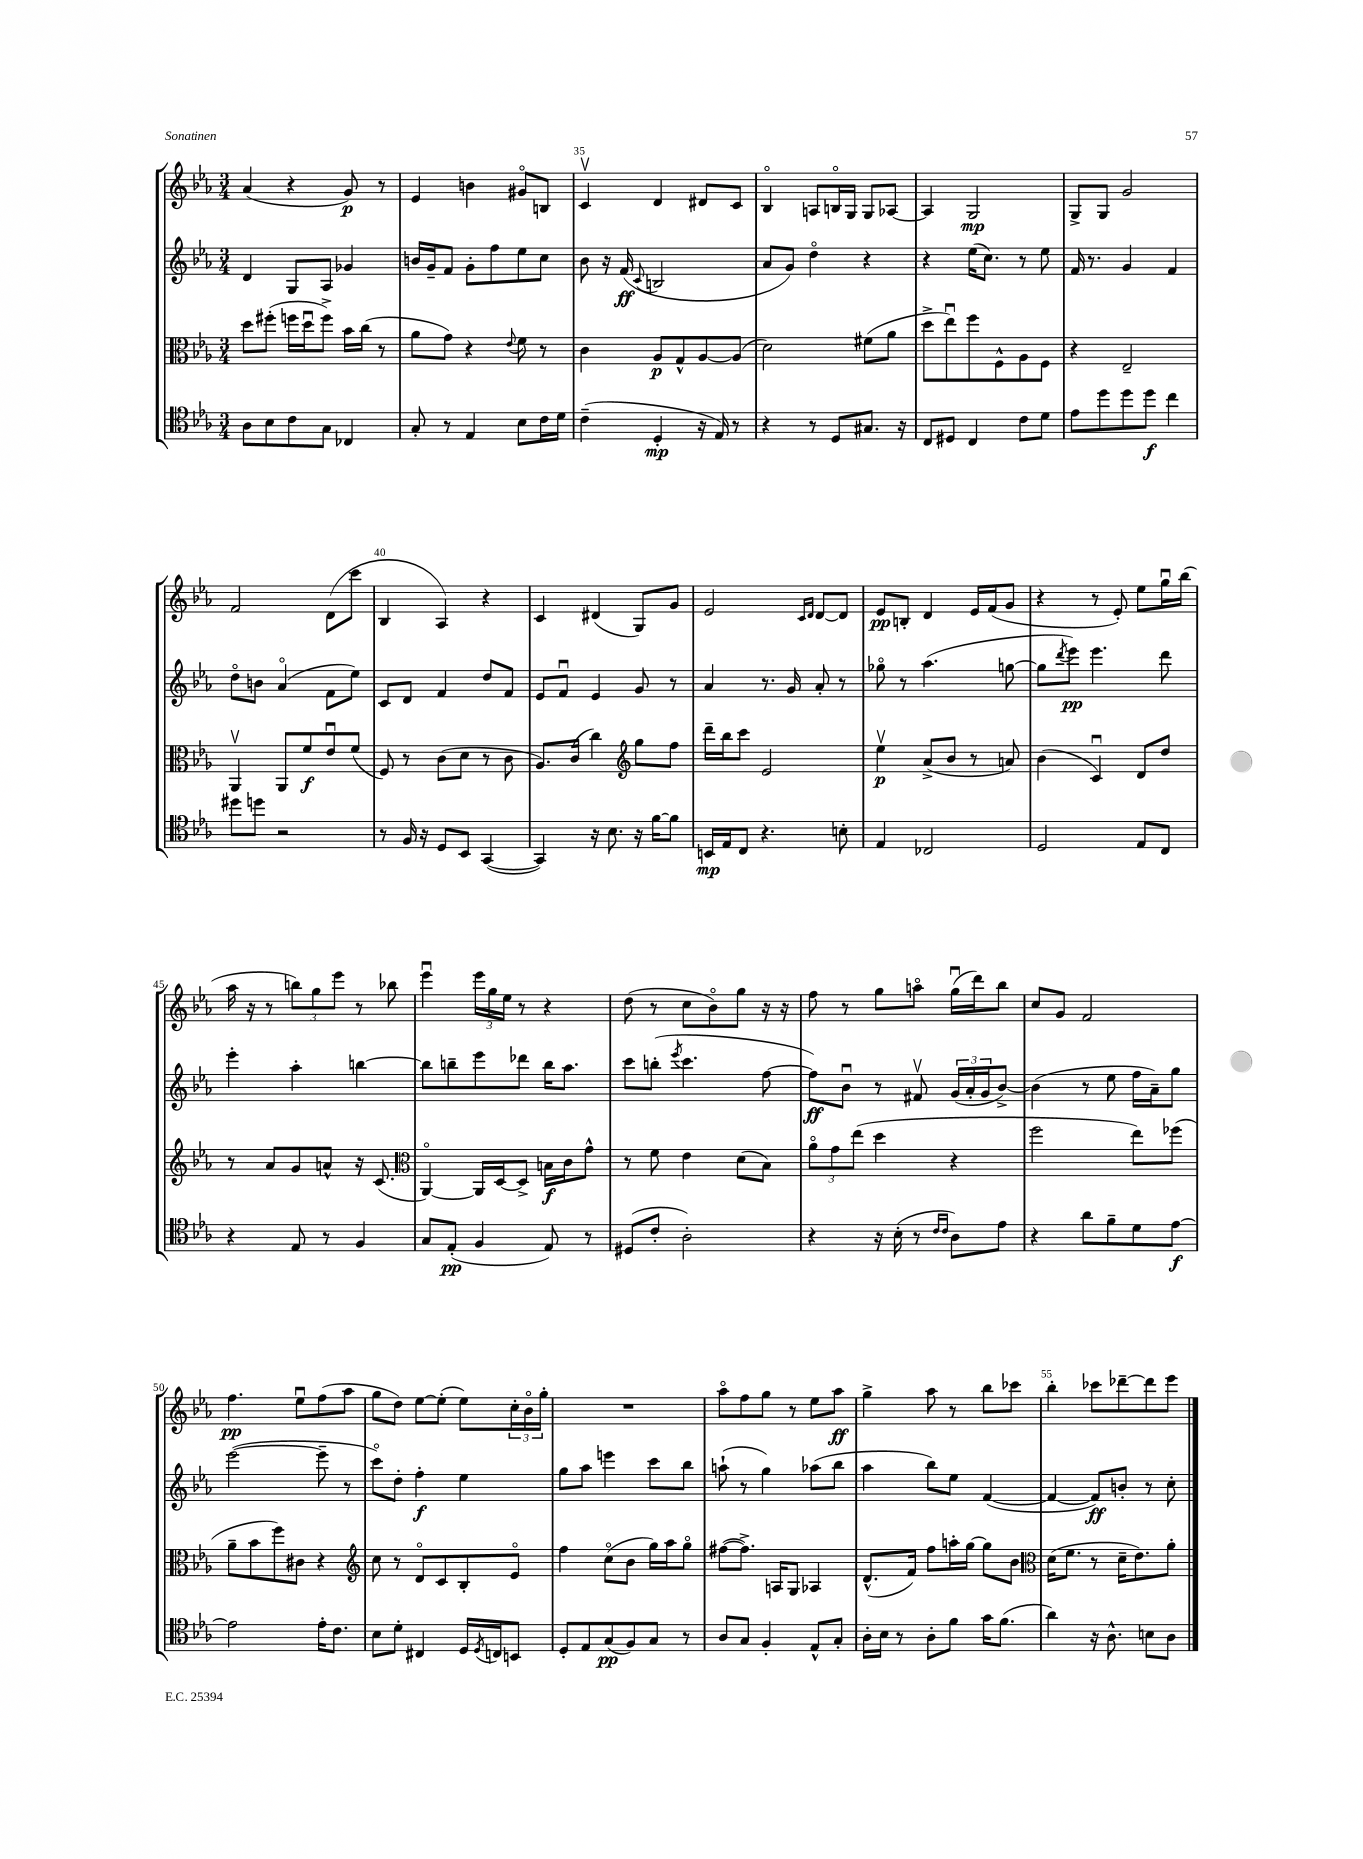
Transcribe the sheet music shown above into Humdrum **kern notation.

**kern	**dynam	**kern	**dynam	**kern	**dynam	**kern	**dynam
*part4	*part4	*part3	*part3	*part2	*part2	*part1	*part1
*staff4	*staff4	*staff3	*staff3	*staff2	*staff2	*staff1	*staff1
*clefC4	*	*clefC3	*	*clefG2	*	*clefG2	*
*k[b-e-a-]	*	*k[b-e-a-]	*	*k[b-e-a-]	*	*k[b-e-a-]	*
*M3/4	*	*M3/4	*	*M3/4	*	*M3/4	*
=33	=33	=33	=33	=33	=33	=33	=33
8A-\L	.	8dd\L	.	4d/	.	(4a-/	.
8B-\	.	(8ff#X'\J	.	.	.	.	.
8c\	.	16ffn\LL	.	8G/L	.	4r	.
.	.	16ddu\J	.	.	.	.	.
8G\J	.	8ff^\J)	.	8A-/J	.	.	.
4C-X/	.	16b-\LL	.	4g-X/	.	8g/)	p
.	.	(16cc\JJ	.	.	.	.	.
.	.	8r	.	.	.	8r	.
=34	=34	=34	=34	=34	=34	=34	=34
8G'/	.	8a-\L	.	16bn/LL	.	4e-/	.
.	.	.	.	16g~/J	.	.	.
8r	.	8g\J)	.	8f/J	.	.	.
4E-/	.	4r	.	8g'\L	.	4bn\	.
.	.	.	.	8ff\	.	.	.
.	.	8qqe-/	.	.	.	.	.
8B-\L	.	8f\	.	8ee-\	.	8g#X/L	.
16c\L	.	8r	.	8cc\J	.	8Bn/J	.
16d\JJ	.	.	.	.	.	.	.
=35	=35	=35	=35	=35	=35	=35	=35
(4c~\	.	4c\	.	8b-\	.	4cv/	.
.	.	.	.	16r	.	.	.
.	.	.	.	(16f/	ff	.	.
.	.	.	.	8qqc/	.	.	.
4D'/	mp	8A-/L	p	2Bn/	.	4d/	.
.	.	8G^^/	.	.	.	.	.
16r	.	[8A-/	.	.	.	8d#X/L	.
16E-/)	.	.	.	.	.	.	.
8r	.	(8A-/J]	.	.	.	8c/J	.
=36	=36	=36	=36	=36	=36	=36	=36
4r	.	2d\)	.	8a-/L	.	4B-/	.
.	.	.	.	8g/J)	.	.	.
8r	.	.	.	4dd\	.	8An/L	.
8D/L	.	.	.	.	.	16Bn/L	.
.	.	.	.	.	.	16G/JJ	.
8.G#X/J	.	(8f#X\L	.	4r	.	8G/L	.
.	.	8a-\J	.	.	.	[8A-X/J	.
16r	.	.	.	.	.	.	.
=37	=37	=37	=37	=37	=37	=37	=37
8C/L	.	8dd^\L	.	4r	.	4A-/]	.
8D#X/J	.	8ee-u\)	.	.	.	.	.
4C/	.	8ff\	.	(16ee-\KL	.	2G/	mp
.	.	.	.	8.cc\J)	.	.	.
.	.	8F^^\	.	.	.	.	.
8c\L	.	8A-\	.	8r	.	.	.
8d\J	.	8F\J	.	8ee-\	.	.	.
=38	=38	=38	=38	=38	=38	=38	=38
8e-\L	.	4r	.	16f/	.	8G^/L	.
.	.	.	.	8.r	.	.	.
8dd\	.	.	.	.	.	8G/J	.
8dd\	.	2E-~/	.	4g/	.	2g/	.
8dd\J	f	.	.	.	.	.	.
4cc\	.	.	.	4f/	.	.	.
!!LO:LB:g=z
=39	=39	=39	=39	=39	=39	=39	=39
8dd#X\L	.	4AA-v/	.	8dd\L	.	2f/	.
8ddn\J	.	.	.	8bn\J	.	.	.
2r	.	8AA-/L	.	(4a-/	.	.	.
.	.	8f/	f	.	.	.	.
.	.	8e-u/	.	8f\L	.	(8d\L	.
.	.	(8f/J	.	8ee-\J)	.	8ccc\J	.
=40	=40	=40	=40	=40	=40	=40	=40
8r	.	8F/)	.	8c/L	.	4B-/	.
16F/	.	8r	.	8d/J	.	.	.
16r	.	.	.	.	.	.	.
8D/L	.	(8c\L	.	4f/	.	4A-/)	.
8BB-/J	.	8d\J	.	.	.	.	.
([4GG/	.	8r	.	8dd/L	.	4r	.
.	.	8c\	.	8f/J	.	.	.
=41	=41	=41	=41	=41	=41	=41	=41
4GG/])	.	8.A-/L)	.	8e-/L	.	4c/	.
.	.	.	.	8fu/J	.	.	.
.	.	(16c/Jk	.	.	.	.	.
16r	.	4cc\)	.	4e-/	.	(4d#X/	.
8.B-\	.	.	.	.	.	.	.
*	*	*clefG2	*	*	*	*	*
16r	.	8gg\L	.	8g/	.	8G/L)	.
[16f\KL	.	.	.	.	.	.	.
8f\J]	.	8ff\J	.	8r	.	8g/J	.
=42	=42	=42	=42	=42	=42	=42	=42
16BBn/LL	mp	16ddd~\LL	.	4a-/	.	2e-/	.
16E-/J	.	16bb-\J	.	.	.	.	.
8C/J	.	8ccc\J	.	.	.	.	.
4.r	.	2e-/	.	8.r	.	.	.
.	.	.	.	16g/	.	.	.
.	.	.	.	.	.	16qqc/LL	.
.	.	.	.	.	.	16qqd/JJ	.
.	.	.	.	8a-'/	.	[8d/L	.
8Bn'\	.	.	.	8r	.	8d/J]	.
=43	=43	=43	=43	=43	=43	=43	=43
4E-/	.	4ee-v\	p	8gg-X\	.	8e-/L	pp
.	.	.	.	8r	.	8Bn'/J	.
2C-X/	.	(8a-^/L	.	(4.aa-\	.	4d/	.
.	.	8b-/J	.	.	.	.	.
.	.	8r	.	.	.	16e-/LL	.
.	.	.	.	.	.	(16f/J	.
.	.	8an/)	.	[8ggn\	.	8g/J	.
=44	=44	=44	=44	=44	=44	=44	=44
2D/	.	(4b-\	.	8gg\L]	.	4r	.
.	.	.	.	8qddd/	.	.	.
.	.	.	.	8eee-\J)	pp	.	.
.	.	4cu/)	.	4.eee-\	.	8r	.
.	.	.	.	.	.	8e-'/)	.
8E-/L	.	8d/L	.	.	.	8ee-\L	.
8C/J	.	8dd/J	.	8ddd\	.	16ggu\L	.
.	.	.	.	.	.	(16bb-\JJ	.
!!LO:LB:g=z
=45	=45	=45	=45	=45	=45	=45	=45
4r	.	8r	.	4eee-'\	.	16aa-\	.
.	.	.	.	.	.	16r	.
.	.	8a-/L	.	.	.	8r	.
8E-/	.	8g/	.	4aa-'\	.	12bbn\L)	.
.	.	.	.	.	.	12gg\	.
8r	.	8an^^/J	.	.	.	.	.
.	.	.	.	.	.	12eee-\J	.
4F/	.	16r	.	[4bbn\	.	8r	.
.	.	(8.c/	.	.	.	.	.
.	.	.	.	.	.	8bb-X\	.
=46	=46	=46	=46	=46	=46	=46	=46
*	*	*clefC3	*	*	*	*	*
8G/L	.	[4AA-/)	.	8bb\L]	.	4eee-u\	.
(8E-'/J	pp	.	.	8bbn~\	.	.	.
4F/	.	16AA-/LL]	.	8eee-\	.	24eee-\LL	.
.	.	.	.	.	.	24gg\	.
.	.	[16D/J	.	.	.	.	.
.	.	.	.	.	.	24ee-\JJ	.
.	.	8D^/J]	.	8ddd-X\J	.	8r	.
8E-/)	.	16Bn\LL	f	16bb\KL	.	4r	.
.	.	16c\J	.	8.aa-\J	.	.	.
8r	.	8g^^\J	.	.	.	.	.
=47	=47	=47	=47	=47	=47	=47	=47
(8D#X/L	.	8r	.	8ccc\L	.	(8dd\	.
8c'/J	.	8f\	.	(8bbn'\J	.	8r	.
.	.	.	.	8qeee-/	.	.	.
2A-'\)	.	4e-\	.	4.ccc\	.	8cc\L	.
.	.	.	.	.	.	8b-\)	.
.	.	(8d\L	.	.	.	8gg\J	.
.	.	8B-\J)	.	[8ff\	.	16r	.
.	.	.	.	.	.	16r	.
=48	=48	=48	=48	=48	=48	=48	=48
4r	.	12a-\L	.	8ff\L])	ff	8ff\	.
.	.	12g\	.	.	.	.	.
.	.	.	.	8b-u\J	.	8r	.
.	.	(12ee-\J	.	.	.	.	.
16r	.	4dd\	.	8r	.	8gg\L	.
(16B-'\	.	.	.	.	.	.	.
8r	.	.	.	8f#Xv/	.	8aan\J	.
16qqc/LL	.	.	.	.	.	.	.
16qqc/JJ	.	.	.	.	.	.	.
8A-\L)	.	4r	.	(24g/LL	.	(16ggu\LL	.
.	.	.	.	24a-'/	.	.	.
.	.	.	.	.	.	16ddd\J)	.
.	.	.	.	24g/J	.	.	.
8e-\J	.	.	.	[8b-^/J)	.	8bb-\J	.
=49	=49	=49	=49	=49	=49	=49	=49
4r	.	2ff\	.	(4b-\]	.	8cc/L	.
.	.	.	.	.	.	8g/J	.
8a-\L	.	.	.	8r	.	2f/	.
8f~\	.	.	.	8ee-\	.	.	.
8d\	.	8ee-\L)	.	16ff\LL	.	.	.
.	.	.	.	16a-~\J)	.	.	.
[8e-\J	f	(8ff-X\J	.	8gg\J	.	.	.
!!LO:LB:g=z
=50	=50	=50	=50	=50	=50	=50	=50
2e-\]	.	8a-~\L	.	([2eee-\	.	4.ff\	pp
.	.	8b-\	.	.	.	.	.
.	.	8ff\)	.	.	.	.	.
.	.	8c#X\J	.	.	.	8ee-u\L	.
16e-'\KL	.	4r	.	8eee-~\]	.	(8ff\	.
8.c\J	.	.	.	.	.	.	.
.	.	.	.	8r	.	8aa-\J	.
=51	=51	=51	=51	=51	=51	=51	=51
*	*	*clefG2	*	*	*	*	*
8B-\L	.	8cc\	.	8ccc\L)	.	8gg\L	.
8d'\J	.	8r	.	8dd'\J	.	8dd\J)	.
4C#X/	.	8d/L	.	4ff'\	f	[8ee-\L	.
.	.	8c/	.	.	.	(8ee-'\J]	.
16D/LL	.	8B-'/	.	4ee-\	.	8ee-\L)	.
8qD/	.	.	.	.	.	.	.
16Cn/J	.	.	.	.	.	.	.
8BBn/J	.	8e-/J	.	.	.	24cc'\L	.
.	.	.	.	.	.	24b-\	.
.	.	.	.	.	.	24gg'\JJ	.
=52	=52	=52	=52	=52	=52	=52	=52
8D'/L	.	4ff\	.	8gg\L	.	2.r	.
8E-/	.	.	.	8aa-\J	.	.	.
(8G/	pp	(8cc\L	.	4eeen\	.	.	.
8F/)	.	8b-\J	.	.	.	.	.
8G/J	.	16gg\LL)	.	8ccc\L	.	.	.
.	.	16aa-\J	.	.	.	.	.
8r	.	8gg\J	.	8bb-\J	.	.	.
=53	=53	=53	=53	=53	=53	=53	=53
8A-/L	.	([8ff#X\L	.	(8aan`\	.	8aa-\L	.
8G/J	.	8.ff#^\J])	.	8r	.	8ff\	.
4F'/	.	.	.	4gg\)	.	8gg\J	.
.	.	16An/KL	.	.	.	.	.
.	.	8G/J	.	.	.	8r	.
8E-^^/L	.	4A-X/	.	(8aa-X\L	.	8ee-\L	.
8G'/J	.	.	.	8bb-\J	.	8aa-\J	ff
=54	=54	=54	=54	=54	=54	=54	=54
16A-'\LL	.	(8.d^^/L	.	4aa-\	.	4gg^\	.
16B-\JJ	.	.	.	.	.	.	.
8r	.	.	.	.	.	.	.
.	.	16f/Jk)	.	.	.	.	.
8A-'\L	.	8ff\L	.	8bb-\L)	.	8aa-\	.
8f\J	.	16aan'\L	.	8ee-\J	.	8r	.
.	.	[16gg\JJ	.	.	.	.	.
16g\KL	.	8gg\L]	.	([4f/	.	8bb-\L	.
(8.f\J	.	.	.	.	.	.	.
.	.	8b-\J	.	.	.	8ccc-X\J	.
=55	=55	=55	=55	=55	=55	=55	=55
*	*	*clefC3	*	*	*	*	*
4a-\)	.	(16d\KL	.	4f/_	.	4bb-'\	.
.	.	8.f\J	.	.	.	.	.
16r	.	8r	.	8f/L])	ff	8ccc-X\L	.
8.A-^^\	.	.	.	.	.	.	.
.	.	16d~\KL	.	8bn'/J	.	[8ddd-X~\	.
.	.	8.e-\)	.	.	.	.	.
8Bn\L	.	.	.	8r	.	8ddd-\]	.
8A-\J	.	8a-'\J	.	8cc'\	.	8eee-\J	.
==	==	==	==	==	==	==	==
*-	*-	*-	*-	*-	*-	*-	*-
